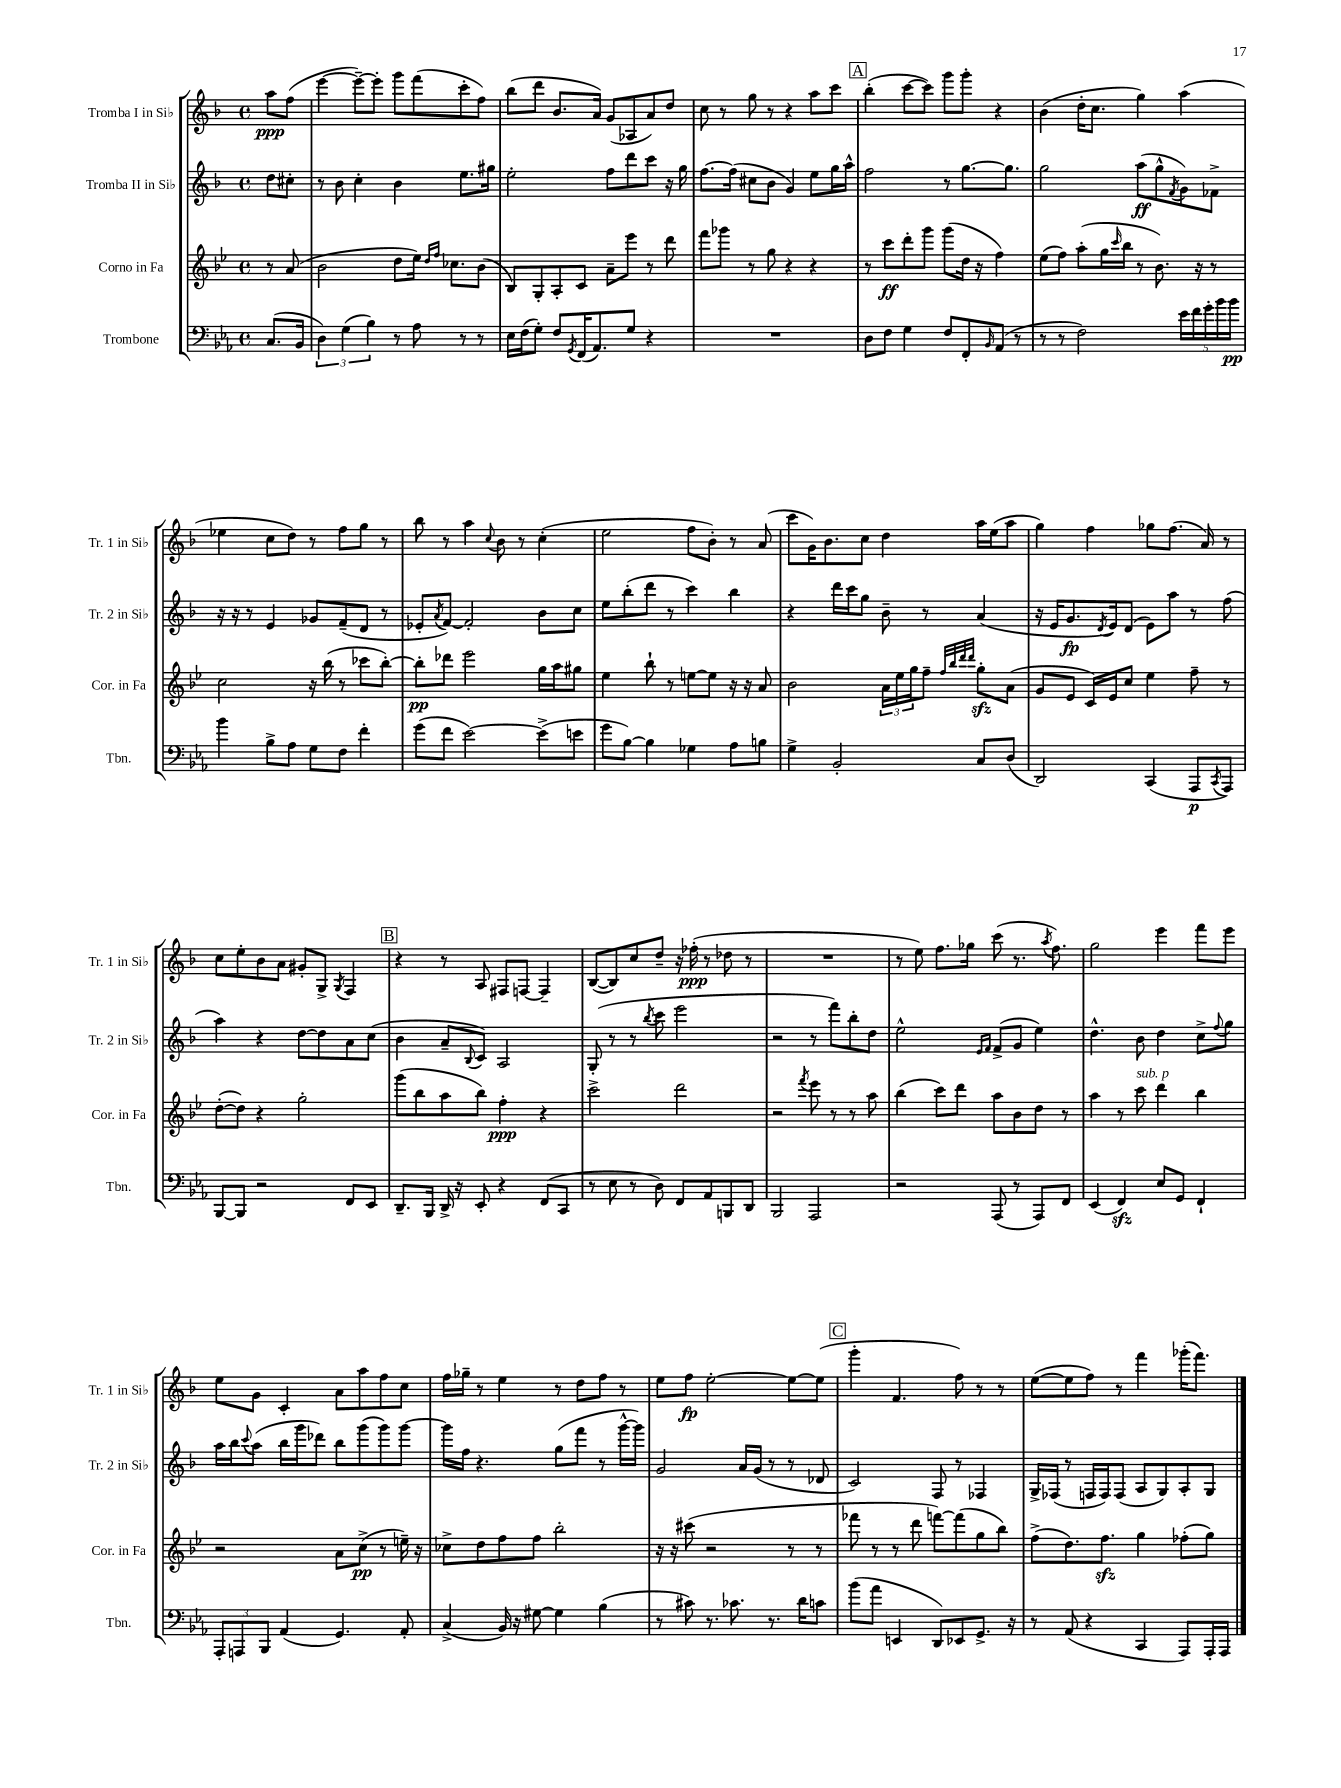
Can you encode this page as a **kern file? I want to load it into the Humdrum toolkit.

**kern	**dynam	**kern	**dynam	**kern	**dynam	**kern	**dynam
*part4	*part4	*part3	*part3	*part2	*part2	*part1	*part1
*staff4	*staff4	*staff3	*staff3	*staff2	*staff2	*staff1	*staff1
*I"Trombone	*	*I"Corno in Fa	*	*I"Tromba II in Si♭	*	*I"Tromba I in Si♭	*
*I'Tbn.	*	*I'Cor. in Fa	*	*I'Tr. 2 in Si♭	*	*I'Tr. 1 in Si♭	*
*clefF4	*	*clefG2	*	*clefG2	*	*clefG2	*
*k[b-e-a-]	*	*k[b-e-]	*	*k[b-]	*	*k[b-]	*
*M4/4	*	*M4/4	*	*M4/4	*	*M4/4	*
*met(c)	*	*met(c)	*	*met(c)	*	*met(c)	*
=	=	=	=	=	=	=	=
(8.C/L	.	8r	.	8dd\L	.	8aa\L	ppp
.	.	(8a/	.	8cc#X'\J	.	(8ff\J	.
16BB-/Jk	.	.	.	.	.	.	.
=1	=1	=1	=1	=1	=1	=1	=1
6D\)	.	2b-\	.	8r	.	[4eee\	.
.	.	.	.	8b-\	.	.	.
(6G\	.	.	.	.	.	.	.
.	.	.	.	4cc'\	.	8eee~\L_)	.
6B-\)	.	.	.	.	.	.	.
.	.	.	.	.	.	8eee'\J]	.
8r	.	8dd\L	.	4b-\	.	8ggg\L	.
8A-\	.	16ee-\Jk)	.	.	.	(8fff\	.
.	.	16qqdd/LL	.	.	.	.	.
.	.	16qqff/JJ	.	.	.	.	.
.	.	8.cc-X\L	.	.	.	.	.
8r	.	.	.	8.ee\L	.	8ccc'\	.
8r	.	(8b-\J	.	.	.	8ff\J)	.
.	.	.	.	16gg#X\Jk	.	.	.
=2	=2	=2	=2	=2	=2	=2	=2
16E-\LL	.	8B-/L)	.	2ee'\	.	(8bb-\L	.
(16F\J	.	.	.	.	.	.	.
8G'\J)	.	8G'/	.	.	.	8ddd\J	.
8F/L	.	8A'/	.	.	.	8.b-/L	.
8qGG/	.	.	.	.	.	.	.
(16FF/K	.	8c/J	.	.	.	.	.
8.AA-/)	.	.	.	.	.	16a/Jk)	.
.	.	8a~\L	.	8ff\L	.	(8g/L	.
8G/J	.	8eee-\J	.	8ddd\	.	8A-X/	.
4r	.	8r	.	8ccc\J	.	8a/)	.
.	.	8ddd\	.	16r	.	8dd/J	.
.	.	.	.	16gg\	.	.	.
=3	=3	=3	=3	=3	=3	=3	=3
1r	.	8fff\L	.	[8.ff\L	.	8cc\	.
.	.	8ggg-X\J	.	.	.	8r	.
.	.	.	.	(16ff\Jk]	.	.	.
.	.	8r	.	8cc#X\L	.	8gg\	.
.	.	8gg\	.	8b-\J	.	8r	.
.	.	4r	.	4g/)	.	4r	.
.	.	4r	.	8ee\L	.	8aa\L	.
.	.	.	.	16gg\L	.	8ccc\J	.
.	.	.	.	16aa^^\JJ	.	.	.
!!LO:REH:place=s1:t=A
=4	=4	=4	=4	=4	=4	=4	=4
8D\L	.	8r	.	2ff\	.	(4bb-'\	.
8F\J	.	8ccc\L	ff	.	.	.	.
4G\	.	8ddd'\	.	.	.	[8ccc\L	.
.	.	8ggg\J	.	.	.	8ccc\J])	.
8F/L	.	(8ggg\L	.	8r	.	8ggg\L	.
8FF'/	.	16dd\Jk	.	[8.gg\L	.	8ggg'\J	.
.	.	16r	.	.	.	.	.
16qqBB-/	.	.	.	.	.	.	.
(8AA-/J	.	4ff\)	.	.	.	4r	.
.	.	.	.	8.gg\J]	.	.	.
8r	.	.	.	.	.	.	.
=5	=5	=5	=5	=5	=5	=5	=5
8r	.	(8ee-\L	.	2gg\	.	(4b-\	.
8r	.	8ff\J)	.	.	.	.	.
2F\)	.	(8aa'\L	.	.	.	16dd'\KL	.
.	.	.	.	.	.	8.cc\J	.
.	.	16gg\L	.	.	.	.	.
.	.	16qqccc/	.	.	.	.	.
.	.	16bb-\JJ	.	.	.	.	.
.	.	8r	.	(8aa\L	ff	4gg\)	.
.	.	8.b-\)	.	8gg^^\	.	.	.
.	.	.	.	8qf/	.	.	.
20e-\LL	.	.	.	8g\)	.	(4aa\	.
20f\	.	.	.	.	.	.	.
.	.	16r	.	.	.	.	.
20g'\	.	.	.	.	.	.	.
.	.	8r	.	8f-X^\J	.	.	.
20b-\	.	.	.	.	.	.	.
20b-\JJ	pp	.	.	.	.	.	.
!!LO:LB:g=z
=6	=6	=6	=6	=6	=6	=6	=6
4b-\	.	2cc\	.	16r	.	4ee-X\	.
.	.	.	.	16r	.	.	.
.	.	.	.	8r	.	.	.
8B-^\L	.	.	.	4e/	.	8cc\L	.
8A-\J	.	.	.	.	.	8dd\J)	.
8G\L	.	16r	.	8g-X/L	.	8r	.
.	.	(16bb-\	.	.	.	.	.
8F\J	.	8r	.	(8f~/	.	8ff\L	.
4f'\	.	8ccc-X\L	.	8d/J	.	8gg\J	.
.	.	[8bb-'\J)	.	8r	.	8r	.
=7	=7	=7	=7	=7	=7	=7	=7
(8g\L	.	8bb-'\L]	pp	8e-X'/L	.	8bb-\	.
.	.	.	.	8qa/	.	.	.
8f\J	.	8ddd-X\J	.	[8f/J)	.	8r	.
[2e-\)	.	2eee-\	.	2f'/]	.	4aa\	.
.	.	.	.	.	.	8qqcc/	.
.	.	.	.	.	.	8b-\	.
.	.	.	.	.	.	8r	.
(8e-^\L]	.	16gg\LL	.	8b-\L	.	(4cc'\	.
.	.	16aa\J	.	.	.	.	.
8en\J	.	8gg#X\J	.	8cc\J	.	.	.
=8	=8	=8	=8	=8	=8	=8	=8
8g\L	.	4ee-\	.	8ee\L	.	2ee\	.
[8B-\J)	.	.	.	(8bb-'\	.	.	.
4B-\]	.	8bb-`\	.	8ddd\J	.	.	.
.	.	8r	.	8r	.	.	.
4G-X\	.	[8een\L	.	4ccc\)	.	8ff\L	.
.	.	8ee\J]	.	.	.	8b-'\J)	.
8A-\L	.	16r	.	4bb-\	.	8r	.
.	.	16r	.	.	.	.	.
8Bn\J	.	8a/	.	.	.	(8a/	.
=9	=9	=9	=9	=9	=9	=9	=9
4G^\	.	2b-\	.	4r	.	8ccc\L	.
.	.	.	.	.	.	16g\K)	.
.	.	.	.	.	.	8.b-\	.
2BB-'/	.	.	.	16ddd\LL	.	.	.
.	.	.	.	16ccc\J	.	.	.
.	.	.	.	8gg\J	.	8cc\J	.
.	.	24a\LL	.	8b-~\	.	4dd\	.
.	.	24ee-\	.	.	.	.	.
.	.	24gg\J	.	.	.	.	.
.	.	8ff~\J	.	8r	.	.	.
.	.	32qqff/LLL	.	.	.	.	.
.	.	32qqbb-/	.	.	.	.	.
.	.	32qqddd/	.	.	.	.	.
.	.	32qqddd/JJJ	.	.	.	.	.
8C/L	.	8ggzz'\L	.	(4a/	.	16aa\LL	.
.	.	.	.	.	.	(16ee\J	.
(8D/J	.	(8a\J	.	.	.	8aa\J	.
=10	=10	=10	=10	=10	=10	=10	=10
2DD/)	.	8g/L	.	16r	.	4gg\)	.
.	.	.	.	16e/KL	.	.	.
.	.	8e-/J	.	8.g/	fp	.	.
.	.	16c/LL)	.	.	.	4ff\	.
.	.	.	.	8qd/	.	.	.
.	.	16e-/J	.	16e/k)	.	.	.
.	.	8cc/J	.	(8d/J	.	.	.
(4CC/	.	4ee-\	.	8e\L)	.	8gg-X\L	.
.	.	.	.	8aa\J	.	(8.ff\J	.
8AAA-/L	p	8ff~\	.	8r	.	.	.
.	.	.	.	.	.	16a/)	.
8qCC/	.	.	.	.	.	.	.
8AAA-/J)	.	8r	.	(8ff\	.	8r	.
!!LO:LB:g=z
=11	=11	=11	=11	=11	=11	=11	=11
[8BBB-/L	.	([8dd'\L	.	4aa\)	.	8cc\L	.
8BBB-/J]	.	8dd\J])	.	.	.	8ee'\	.
2r	.	4r	.	4r	.	8b-\	.
.	.	.	.	.	.	8a\J	.
.	.	2gg'\	.	[8dd\L	.	8g#X'/L	.
.	.	.	.	8dd\]	.	8G^/J	.
.	.	.	.	.	.	8qG/	.
8FF/L	.	.	.	8a\	.	4F/	.
8EE-/J	.	.	.	(8cc\J	.	.	.
!!LO:REH:place=s1:t=B
=12	=12	=12	=12	=12	=12	=12	=12
8.DD~/L	.	(8ggg\L	.	4b-\	.	4r	.
.	.	8bb-\	.	.	.	.	.
16BBB-/Jk	.	.	.	.	.	.	.
16DD^/	.	8aa\	.	8a~/L	.	8r	.
16r	.	.	.	.	.	.	.
.	.	.	.	8qqB-/	.	.	.
8EE-'/	.	8bb-\J)	.	8c/J)	.	8A/	.
4r	.	4ff'\	ppp	2A/	.	8F#X/L	.
.	.	.	.	.	.	[8Fn/J	.
(8FF/L	.	4r	.	.	.	4F~/]	.
8CC/J	.	.	.	.	.	.	.
=13	=13	=13	=13	=13	=13	=13	=13
8r	.	2ccc^\	.	(8G'/	.	([8B-/L	.
8E-\	.	.	.	8r	.	8B-/])	.
8r	.	.	.	8r	.	8cc/	.
.	.	.	.	8qbb-/	.	.	.
8D\)	.	.	.	8ccc\	.	8dd~/J	.
8FF/L	.	2ddd\	.	2eee\	.	16r	.
.	.	.	.	.	.	(16ff-X'\	ppp
8AA-/	.	.	.	.	.	8r	.
8BBBn/	.	.	.	.	.	8dd-X\	.
8DD/J	.	.	.	.	.	8r	.
=14	=14	=14	=14	=14	=14	=14	=14
2BBB-/	.	2r	.	2r	.	1r	.
.	.	8qfff/	.	.	.	.	.
2AAA-/	.	8eee-\	.	8r	.	.	.
.	.	8r	.	8fff\L)	.	.	.
.	.	8r	.	8bb-'\	.	.	.
.	.	8aa\	.	8dd\J	.	.	.
=15	=15	=15	=15	=15	=15	=15	=15
2r	.	(4bb-\	.	2ee^^\	.	8r	.
.	.	.	.	.	.	8ee\)	.
.	.	8ccc\L)	.	.	.	8.ff\L	.
.	.	8ddd\J	.	.	.	.	.
.	.	.	.	.	.	16gg-X\Jk	.
.	.	.	.	16qqe/LL	.	.	.
.	.	.	.	16qqf/JJ	.	.	.
(8AAA-/	.	8aa\L	.	(8f^/L	.	(8ccc\	.
8r	.	8b-\	.	8g/J	.	8.r	.
8AAA-/L)	.	8dd\J	.	4ee\)	.	.	.
.	.	.	.	.	.	8qaa/	.
.	.	.	.	.	.	8.ff\)	.
8FF/J	.	8r	.	.	.	.	.
=16	=16	=16	=16	=16	=16	=16	=16
(4EE-/	.	4aa\	.	4.dd^^\	.	2gg\	.
4FFzz/)	.	8r	.	.	.	.	.
!	!	!LO:TX:a:i:t=sub. p	!	!	!	!	!
.	.	8ccc\	.	8b-\	.	.	.
8E-/L	.	4ddd\	.	4dd\	.	4eee\	.
8GG/J	.	.	.	.	.	.	.
4FF`/	.	4bb-\	.	8cc^\L	.	8fff\L	.
.	.	.	.	8qqff/	.	.	.
.	.	.	.	8gg\J	.	8eee\J	.
!!LO:LB:g=z
=17	=17	=17	=17	=17	=17	=17	=17
12AAA-'/L	.	2r	.	16aa\LL	.	8ee\L	.
.	.	.	.	16bb-\J	.	.	.
12AAAn/	.	.	.	.	.	.	.
.	.	.	.	8qqccc/	.	.	.
.	.	.	.	(8aa\J	.	8g\J	.
12BBB-/J	.	.	.	.	.	.	.
(4AA-/	.	.	.	16bb-\LL	.	4c'/	.
.	.	.	.	16ggg\J	.	.	.
.	.	.	.	8ddd-X\J)	.	.	.
4.GG/)	.	8a\L	.	8bb-\L	.	8a\L	.
.	.	(8cc^\J	pp	(8ggg\	.	8aa\	.
.	.	8r	.	8ggg\)	.	8ff\	.
8AA-'/	.	16een~\)	.	[8ggg\J	.	8cc\J	.
.	.	16r	.	.	.	.	.
=18	=18	=18	=18	=18	=18	=18	=18
(4C^/	.	8cc-X^\L	.	16ggg\LL]	.	16ff\LL	.
.	.	.	.	16ff\JJ	.	16gg-X~\JJ	.
.	.	8dd\	.	4.r	.	8r	.
16BB-/)	.	8ff\	.	.	.	4ee\	.
16r	.	.	.	.	.	.	.
[8G#X\	.	8ff\J	.	.	.	.	.
4G#\]	.	2bb-'\	.	(8gg\L	.	8r	.
.	.	.	.	8fff\J	.	8dd\L	.
(4B-\	.	.	.	8r	.	8ff\J	.
.	.	.	.	[16ggg^^\LL	.	8r	.
.	.	.	.	16ggg\JJ])	.	.	.
=19	=19	=19	=19	=19	=19	=19	=19
8r	.	16r	.	2g/	.	8ee\L	.
.	.	16r	.	.	.	.	.
8c#X\)	.	(8ccc#X\	.	.	.	8ff\J	fp
8.r	.	2r	.	.	.	[2ee'\	.
8.c-X\	.	.	.	.	.	.	.
.	.	.	.	16a/LL	.	.	.
.	.	.	.	(16g/JJ	.	.	.
8.r	.	.	.	8r	.	.	.
.	.	8r	.	8r	.	8ee\L_	.
16d\KL	.	.	.	.	.	.	.
8cn\J	.	8r	.	8d-X/	.	(8ee\J]	.
!!LO:REH:place=s1:t=C
=20	=20	=20	=20	=20	=20	=20	=20
(8b-\L	.	8fff-X\	.	2c/)	.	4ggg'\	.
8a-\J	.	8r	.	.	.	.	.
4EEn/	.	8r	.	.	.	4.f/	.
.	.	8ddd\	.	.	.	.	.
8DD/L)	.	[8fffn\L)	.	8F/	.	.	.
8EE-X/	.	(8fff\]	.	8r	.	8ff\)	.
8.GG^/J	.	8gg\	.	4F-X/	.	8r	.
.	.	8bb-\J)	.	.	.	8r	.
16r	.	.	.	.	.	.	.
=21	=21	=21	=21	=21	=21	=21	=21
8r	.	(8ff^\L	.	16G^/LL	.	([8ee\L	.
.	.	.	.	(16F-X/JJ	.	.	.
(8AA-/	.	8.dd\)	.	8r	.	8ee\]	.
4r	.	.	.	16Fn/LL	.	8ff\J)	.
.	.	8.ffzz\J	.	16F/J)	.	.	.
.	.	.	.	(8F/J	.	8r	.
4CC/	.	4gg\	.	8A/L	.	4fff\	.
.	.	.	.	8G/)	.	.	.
8AAA-/L)	.	(8ff-X'\L	.	8A'/	.	(16ggg-X'\KL	.
.	.	.	.	.	.	8.fff\J)	.
16AAA-'/L	.	8gg\J)	.	8G/J	.	.	.
16AAA-/JJ	.	.	.	.	.	.	.
==	==	==	==	==	==	==	==
*-	*-	*-	*-	*-	*-	*-	*-
